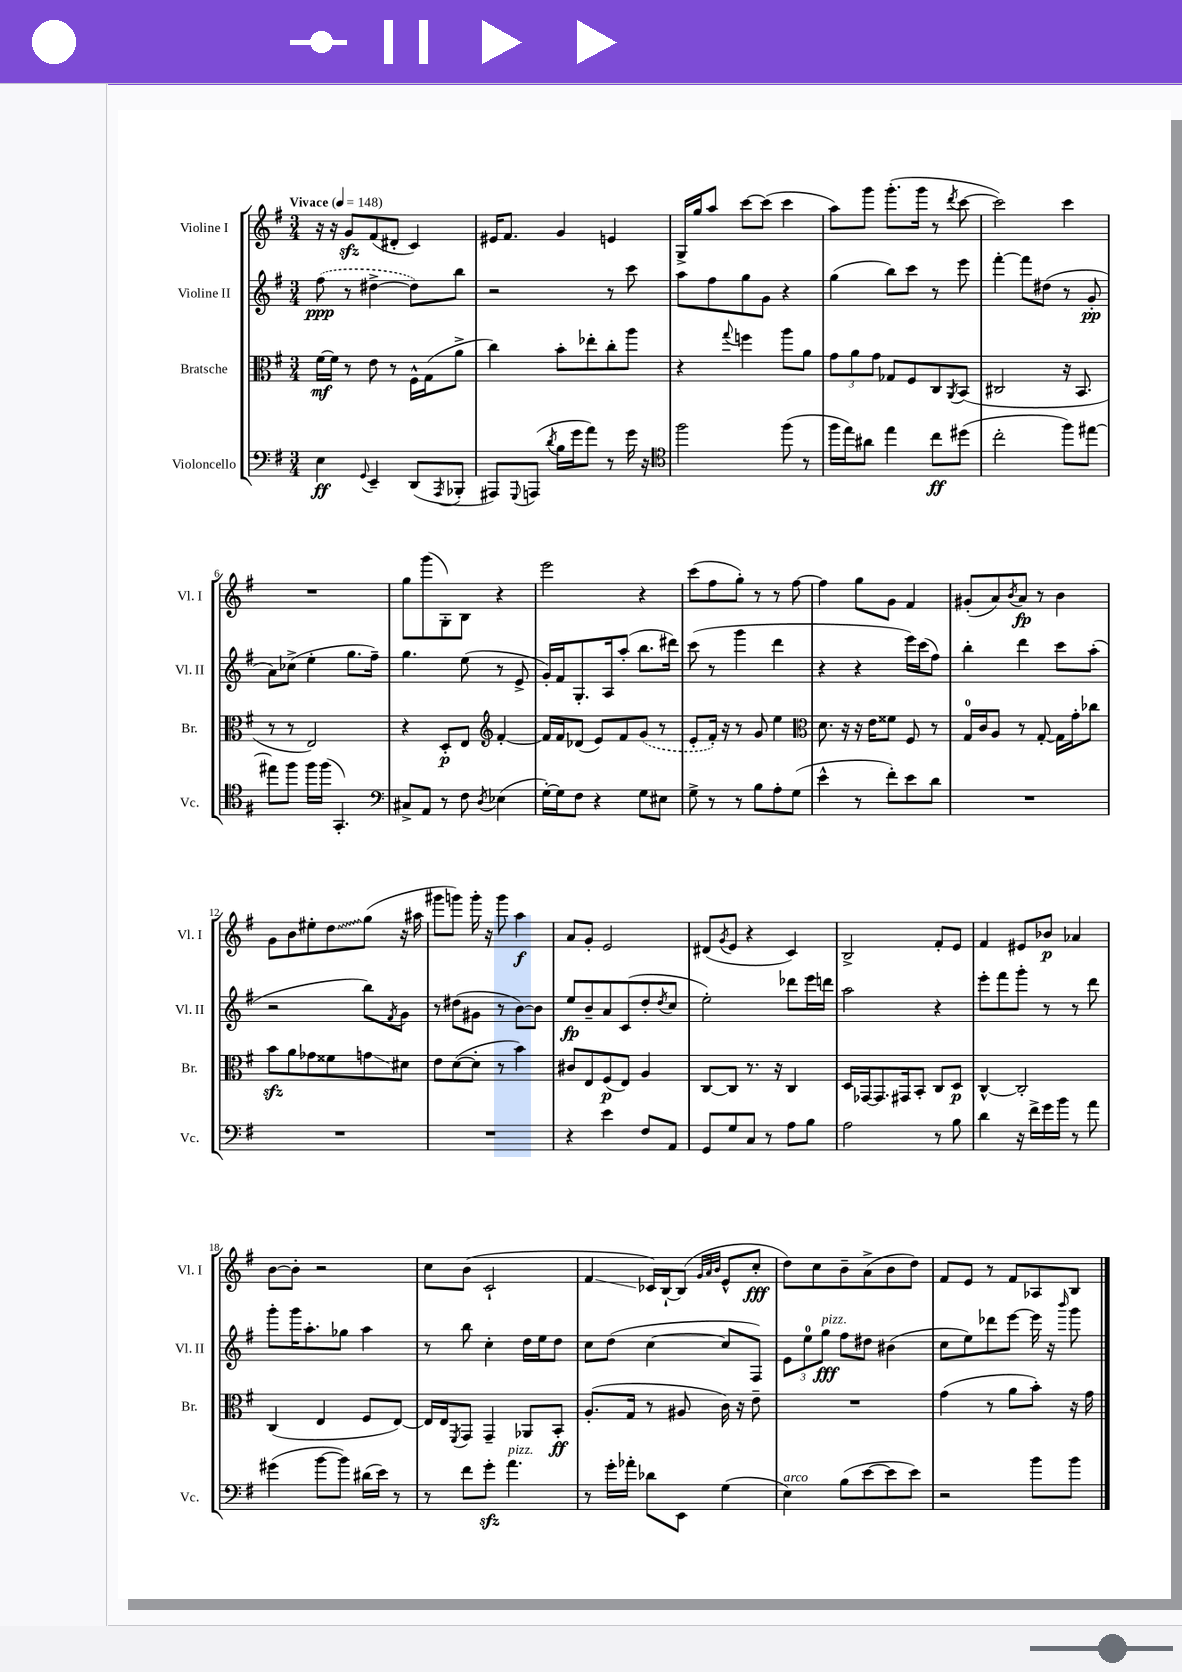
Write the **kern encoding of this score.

**kern	**kern	**kern	**kern
*staff4	*staff3	*staff2	*staff1
*clefF4	*clefC3	*clefG2	*clefG2
*k[f#]	*k[f#]	*k[f#]	*k[f#]
*M3/4	*M3/4	*M3/4	*M3/4
*MM148	*MM148	*MM148	*MM148
4E	[16f#	(8ff#	16r
.	16f#]	.	16r
.	8r	8r	8g
8qqGG	.	.	.
4EE~	8e	[4dd#^	(8f#
.	8r	.	8d#'
(8DD	16F#^^	8dd#])	4c)
.	(16G	.	.
8qAAA	.	.	.
8BBB-'	8a^	8bb	.
=	=	=	=
8AAA#)	4cc)	2r	16e#
.	.	.	8.f#
8qqGGG	.	.	.
(8AAA	.	.	.
8qd	.	.	.
16B	8b'	.	4g
16g	.	.	.
8a)	8ee-'	.	.
8r	8cc'	8r	4e
16g	8aa	8ccc	.
16r	.	.	.
=	=	=	=
*clefC4	*	*	*
2ff#	4r	8aa	16G^
.	.	.	16gg
.	.	8ff#	8aa
.	8qqgg	.	.
.	4ff	8gg	[8ccc
.	.	8g	(8ccc]
(8ff#	8aa	4r	4ccc
8r	8a	.	.
=	=	=	=
16ff#	12g	(4gg	8aa)
16ee)	.	.	.
.	12a	.	.
8a#	.	.	8ggg
.	12g	.	.
4ee	8G-	8bb)	(8.ggg'
.	8F#	8ccc	.
.	.	.	16ggg
8cc	8C	8r	8r
.	8qAA	.	8qddd
(8dd#	(8BB	8eee	[8ccc
=	=	=	=
2cc'	2C#	[4fff#'	2ccc])
.	.	8fff#]	.
.	.	(8dd#	.
8ff#)	16r	8r	4ccc
.	8.BB	.	.
[8ee#	.	8g'	.
=	=	=	=
8ee#]	8r	8a)	2.r
8ff#	8r	(8cc-^	.
16ff#	2E)	4ee'	.
(16ff#	.	.	.
4.GG')	.	.	.
.	.	8.gg	.
.	.	16ff#~)	.
=	=	=	=
*clefF4	*	*	*
8C#^	4r	4.gg	8gg
8AA	.	.	(8ggg
8r	8D'	.	8G')
8F#	8E	(8ee	8B
*	*clefG2	*	*
8qD	.	.	.
(4E-	[4f#'	8r	4r
.	.	8e^	.
=	=	=	=
[16G')	16f#]	16g')	2eee
16G]	16f#	16f#	.
8F#	(8d-	8.G'	.
4r	8e)	.	.
.	.	16A	.
.	8f#	(8aa'	.
8G	(8g	8.bb	4r
8E#	8r	.	.
.	.	16ddd#)	.
=	=	=	=
8G^	8e'	(8ccc	(8ccc
8r	16f#')	8r	8ff#
.	16r	.	.
8r	8r	4ggg	8gg')
8B	8g	.	8r
8A'	4ee	4ddd	8r
(8G	.	.	[8ff#
=	=	=	=
*	*clefC3	*	*
4e^^	8.d	4r	4ff#]
.	16r	.	.
8r	16r	4r	8gg
.	16e	.	.
8f#')	8f##	.	8g
8e	8F#	16eee)	4f#
.	.	(16ccc	.
8d	8r	8ff#)	.
=	=	=	=
2.r	16G	4bb'	(8g#'
.	16c	.	.
.	8A	.	8a)
.	.	.	8qb
.	8r	4ddd	8a
.	[8G'	.	8r
.	16G]	8ccc	4b
.	16g'	.	.
.	8cc-	(8aa'	.
=	=	=	=
2.r	8b	2r	8g
.	8a	.	8b
.	8g-	.	8ee#'
.	8f##	.	8dd
.	8g	8bb)	(8gg
.	.	8qf#	.
.	8d#	8g	16r
.	.	.	16aa#
=	=	=	=
2.r	8e	8r	8ggg#
.	([8d	(8dd#	8ggg)
.	8d']	8g#	16ggg'
.	.	.	16r
.	8r	8r	8ggg
.	4b)	[8b)	4aa
.	.	8b]	.
=	=	=	=
4r	8c#	8ee	8a
.	8E	8b~	8g'
4e	(8F#	8a	2e
.	8E)	(8c	.
8F#	4A	8dd'	.
.	.	8qdd	.
8AA	.	8cc	.
=	=	=	=
8GG	[8C	2ee')	(8d#
.	.	.	8qg
8G	8C]	.	8e
8C	8.r	.	4r
8r	.	.	.
.	16r	.	.
8A	4C	8ddd-	4c)
8B	.	16eee	.
.	.	16ddd	.
=	=	=	=
2A	16D	2aa	2B^
.	[16GG-	.	.
.	8.GG-]	.	.
.	16GG#	.	.
.	8BB'	.	.
8r	8C	4r	8f#'
8B	8D	.	8e
=	=	=	=
4d	[4C^^	8eee'	4f#
.	.	8fff#	.
16r	2C']	8ggg'	8e#
16f#^	.	.	.
16g	.	8r	8b-
16b	.	.	.
8r	.	8r	4a-
8a	.	8ddd	.
=	=	=	=
(4g#	(4C	8ggg'	[8b
.	.	16ggg	8b']
.	.	8.aa'	.
[8b	4E	.	2r
8b])	.	8gg-	.
(16d#	8F#	4aa	.
16e)	.	.	.
8r	[8E)	.	.
=	=	=	=
8r	16E]	8r	8cc
.	16E	.	.
.	8qFF#	.	.
8f#	8GG	8bb	(8b
8g'	4GG~	4cc'	2c`
4.a	.	.	.
.	8AA-	16dd	.
.	.	16ee	.
.	8BB'	8dd	.
=	=	=	=
8r	(8.A'	8cc	4f#
16g'	.	(8dd	.
16a-'	16G	.	.
8d-	8r	[4cc	16c-)
.	.	.	[16B`
8EE	8A#	.	(8B]
.	.	.	32qqg
.	.	.	32qqa
.	.	.	32qqb
(4G	16c)	8cc]	8e^^
.	16r	.	.
.	8e~	8F#)	8cc'
=	=	=	=
4E)	2.r	12e	8dd)
.	.	12ee	.
.	.	.	8cc
.	.	12gg	.
(8B	.	8ff#	8b~
[8e	.	8dd#	(8a^
8e]	.	(4b#	8b
8e)	.	.	8dd)
=	=	=	=
2r	(4g	8cc	8f#
.	.	8ee)	8e
.	8r	8ddd-	8r
.	8a	[8eee	8f#
8b	8b')	16eee]	8A-
.	.	16r	.
.	.	16qqbbb	.
8b	16r	8ggg	8B
.	16g	.	.
==	==	==	==
*-	*-	*-	*-
